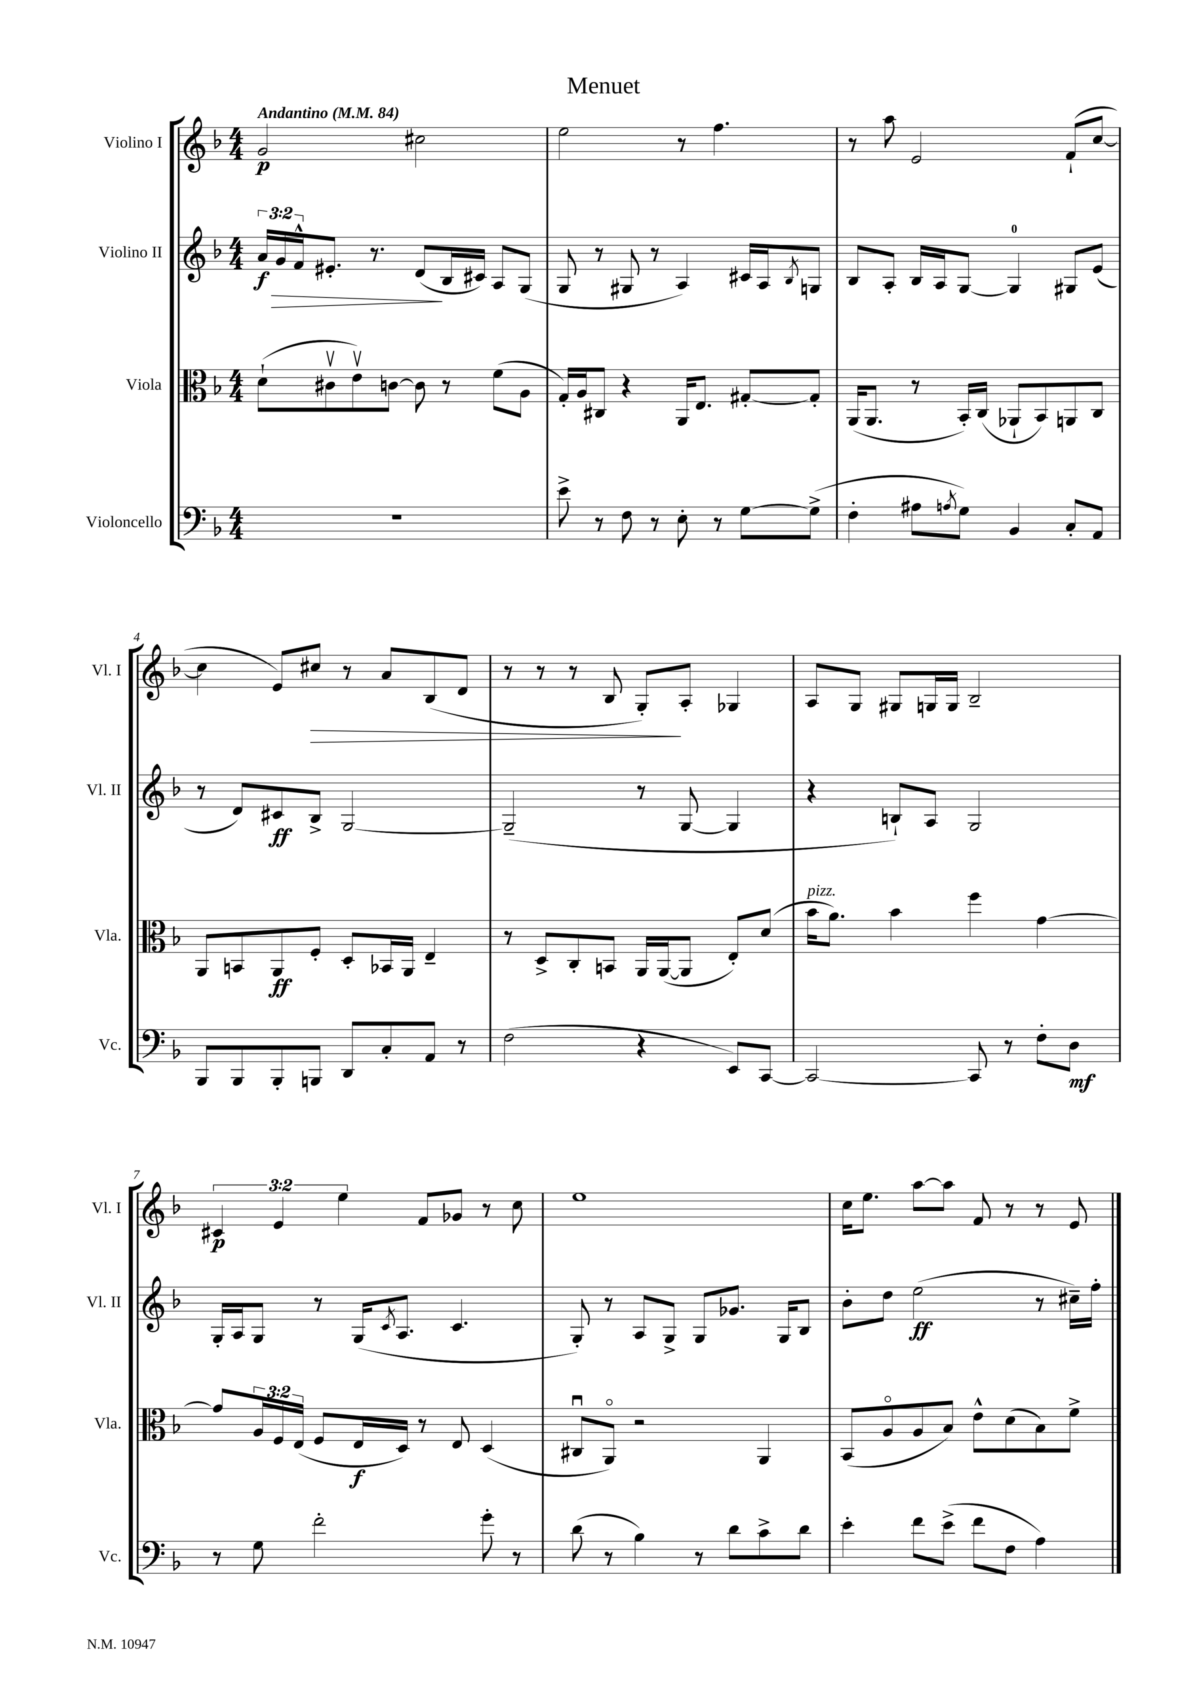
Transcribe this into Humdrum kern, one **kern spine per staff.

**kern	**dynam	**kern	**dynam	**kern	**dynam	**kern	**dynam
*part4	*part4	*part3	*part3	*part2	*part2	*part1	*part1
*staff4	*staff4	*staff3	*staff3	*staff2	*staff2	*staff1	*staff1
*I"Violoncello	*	*I"Viola	*	*I"Violino II	*	*I"Violino I	*
*I'Vc.	*	*I'Vla.	*	*I'Vl. II	*	*I'Vl. I	*
*clefF4	*	*clefC3	*	*clefG2	*	*clefG2	*
*k[b-]	*	*k[b-]	*	*k[b-]	*	*k[b-]	*
*M4/4	*	*M4/4	*	*M4/4	*	*M4/4	*
*MM84	*	*MM84	*	*MM84	*	*MM84	*
=1	=1	=1	=1	=1	=1	=1	=1
!	!	!	!	!	!	!LO:TX:a:B:t=Andantino	!
!	!	!	!	!	!LO:HP:b	!	!
1r	.	(8d`\L	.	24a/LL	> f	2g/	p
.	.	.	.	24g/	.	.	.
.	.	.	.	24f^^/J	.	.	.
.	.	8c#Xv\	.	8.e#X'/J	.	.	.
.	.	8ev\)	.	.	.	.	.
.	.	.	.	8.r	.	.	.
.	.	[8cn\J	.	.	.	.	.
.	.	8c\]	.	(8d/L	.	2cc#X\	.
.	.	8r	.	16B-/L	]	.	.
.	.	.	.	16c#X/JJ)	.	.	.
.	.	(8f\L	.	8A/L	.	.	.
.	.	8A\J	.	(8G/J	.	.	.
=2	=2	=2	=2	=2	=2	=2	=2
8e^\	.	16G'/LL)	.	8G/	.	2ee\	.
.	.	16A/J	.	.	.	.	.
8r	.	8C#X/J	.	8r	.	.	.
8F\	.	4r	.	8G#X/	.	.	.
8r	.	.	.	8r	.	.	.
8E'\	.	16AA/KL	.	4A/)	.	8r	.
.	.	8.E/J	.	.	.	.	.
8r	.	.	.	.	.	4.ff\	.
[8G\L	.	[8G#X'/L	.	16c#X/LL	.	.	.
.	.	.	.	16A/J	.	.	.
.	.	.	.	8qB-/	.	.	.
(8G^\J]	.	8G#'/J]	.	8Gn/J	.	.	.
=3	=3	=3	=3	=3	=3	=3	=3
4F'\	.	(16AA/KL	.	8B-/L	.	8r	.
.	.	8.AA/J	.	.	.	.	.
.	.	.	.	8A'/J	.	8aa\	.
8A#X\L	.	8r	.	16B-/LL	.	2e/	.
.	.	.	.	16A/J	.	.	.
8qAn/	.	.	.	.	.	.	.
8G\J)	.	16BB-'/LL)	.	[8G/J	.	.	.
.	.	(16C/JJ	.	.	.	.	.
4BB-/	.	8AA-X`/L	.	4G/]	.	.	.
.	.	8BB-/)	.	.	.	.	.
8C'/L	.	8AAn/	.	8G#X/L	.	(8f`/L	.
8AA/J	.	8C/J	.	(8e/J	.	[8cc/J	.
!!LO:LB:g=z
=4	=4	=4	=4	=4	=4	=4	=4
8BBB-/L	.	8AA/L	.	8r	.	4cc\]	.
8BBB-/	.	8BBn/	.	8d/L)	.	.	.
8BBB-'/	.	8AA/	ff	8c#X/	ff	8e/L)	.
!	!	!	!	!	!	!	!LO:HP:b
8BBBn/J	.	8F'/J	.	8B-^/J	.	8cc#X/J	>
8DD/L	.	8D'/L	.	[2G/	.	8r	.
8C'/	.	16BB-X/L	.	.	.	8a/L	.
.	.	16AA/JJ	.	.	.	.	.
8AA/J	.	4E~/	.	.	.	(8B-/	.
8r	.	.	.	.	.	8d/J	.
=5	=5	=5	=5	=5	=5	=5	=5
(2F\	.	8r	.	(2G~/]	.	8r	.
.	.	8D^/L	.	.	.	8r	.
.	.	8C'/	.	.	.	8r	.
.	.	8BBn/J	.	.	.	8B-/	.
4r	.	16AA/LL	.	8r	.	8G'/L)	.
.	.	([16AA/J	.	.	.	.	.
.	.	8AA/J]	.	[8G/	.	8A'/J	]
8EE/L)	.	8E'/L)	.	4G/]	.	4G-X/	.
[8CC/J	.	(8d/J	.	.	.	.	.
=6	=6	=6	=6	=6	=6	=6	=6
!	!	!LO:TX:a:i:t=pizz.	!	!	!	!	!
2CC/_	.	16b-\KL	.	4r	.	8A/L	.
.	.	8.a\J)	.	.	.	.	.
.	.	.	.	.	.	8G/J	.
.	.	4b-\	.	8Bn`/L)	.	8G#X/L	.
.	.	.	.	8A/J	.	16Gn/L	.
.	.	.	.	.	.	16G/JJ	.
8CC/]	.	4ff\	.	2G/	.	2B-~/	.
8r	.	.	.	.	.	.	.
8F'\L	.	[4g\	.	.	.	.	.
8D\J	mf	.	.	.	.	.	.
!!LO:LB:g=z
=7	=7	=7	=7	=7	=7	=7	=7
8r	.	8g/L]	.	16G'/LL	.	6c#X/	p
.	.	.	.	16A/J	.	.	.
8G\	.	24A/L	.	8G/J	.	.	.
.	.	24F/	.	.	.	6e/	.
.	.	(24E/JJ	.	.	.	.	.
2f'\	.	8F/L	.	8r	.	.	.
.	.	.	.	.	.	6ee\	.
.	.	16E/L	f	(16G/KL	.	.	.
.	.	.	.	8qc/	.	.	.
.	.	16D/JJ)	.	8.A/J	.	.	.
.	.	8r	.	.	.	8f/L	.
.	.	8E/	.	4.c/	.	8g-X/J	.
8g'\	.	(4D/	.	.	.	8r	.
8r	.	.	.	.	.	8cc\	.
=8	=8	=8	=8	=8	=8	=8	=8
(8d\	.	8C#Xu/L	.	8G'/)	.	1ee	.
8r	.	8AA/J)	.	8r	.	.	.
4B-\)	.	2r	.	8A/L	.	.	.
.	.	.	.	8G^/J	.	.	.
8r	.	.	.	8G/L	.	.	.
8d\L	.	.	.	8.g-X/J	.	.	.
8c^\	.	4AA/	.	.	.	.	.
.	.	.	.	16G/KL	.	.	.
8d\J	.	.	.	8B-/J	.	.	.
=9	=9	=9	=9	=9	=9	=9	=9
4e'\	.	(8BB-/L	.	8b-'\L	.	16cc\KL	.
.	.	.	.	.	.	8.ee\J	.
.	.	8A/	.	8dd\J	.	.	.
8f\L	.	8A/	.	(2ee\	ff	[8aa\L	.
(8e^\J	.	8B-/J)	.	.	.	8aa\J]	.
8f\L	.	8e^^\L	.	.	.	8f/	.
8F\J	.	(8d\	.	.	.	8r	.
4A\)	.	8B-\)	.	8r	.	8r	.
.	.	8f^\J	.	16cc#X~\LL)	.	8e/	.
.	.	.	.	16ff'\JJ	.	.	.
==	==	==	==	==	==	==	==
*-	*-	*-	*-	*-	*-	*-	*-
